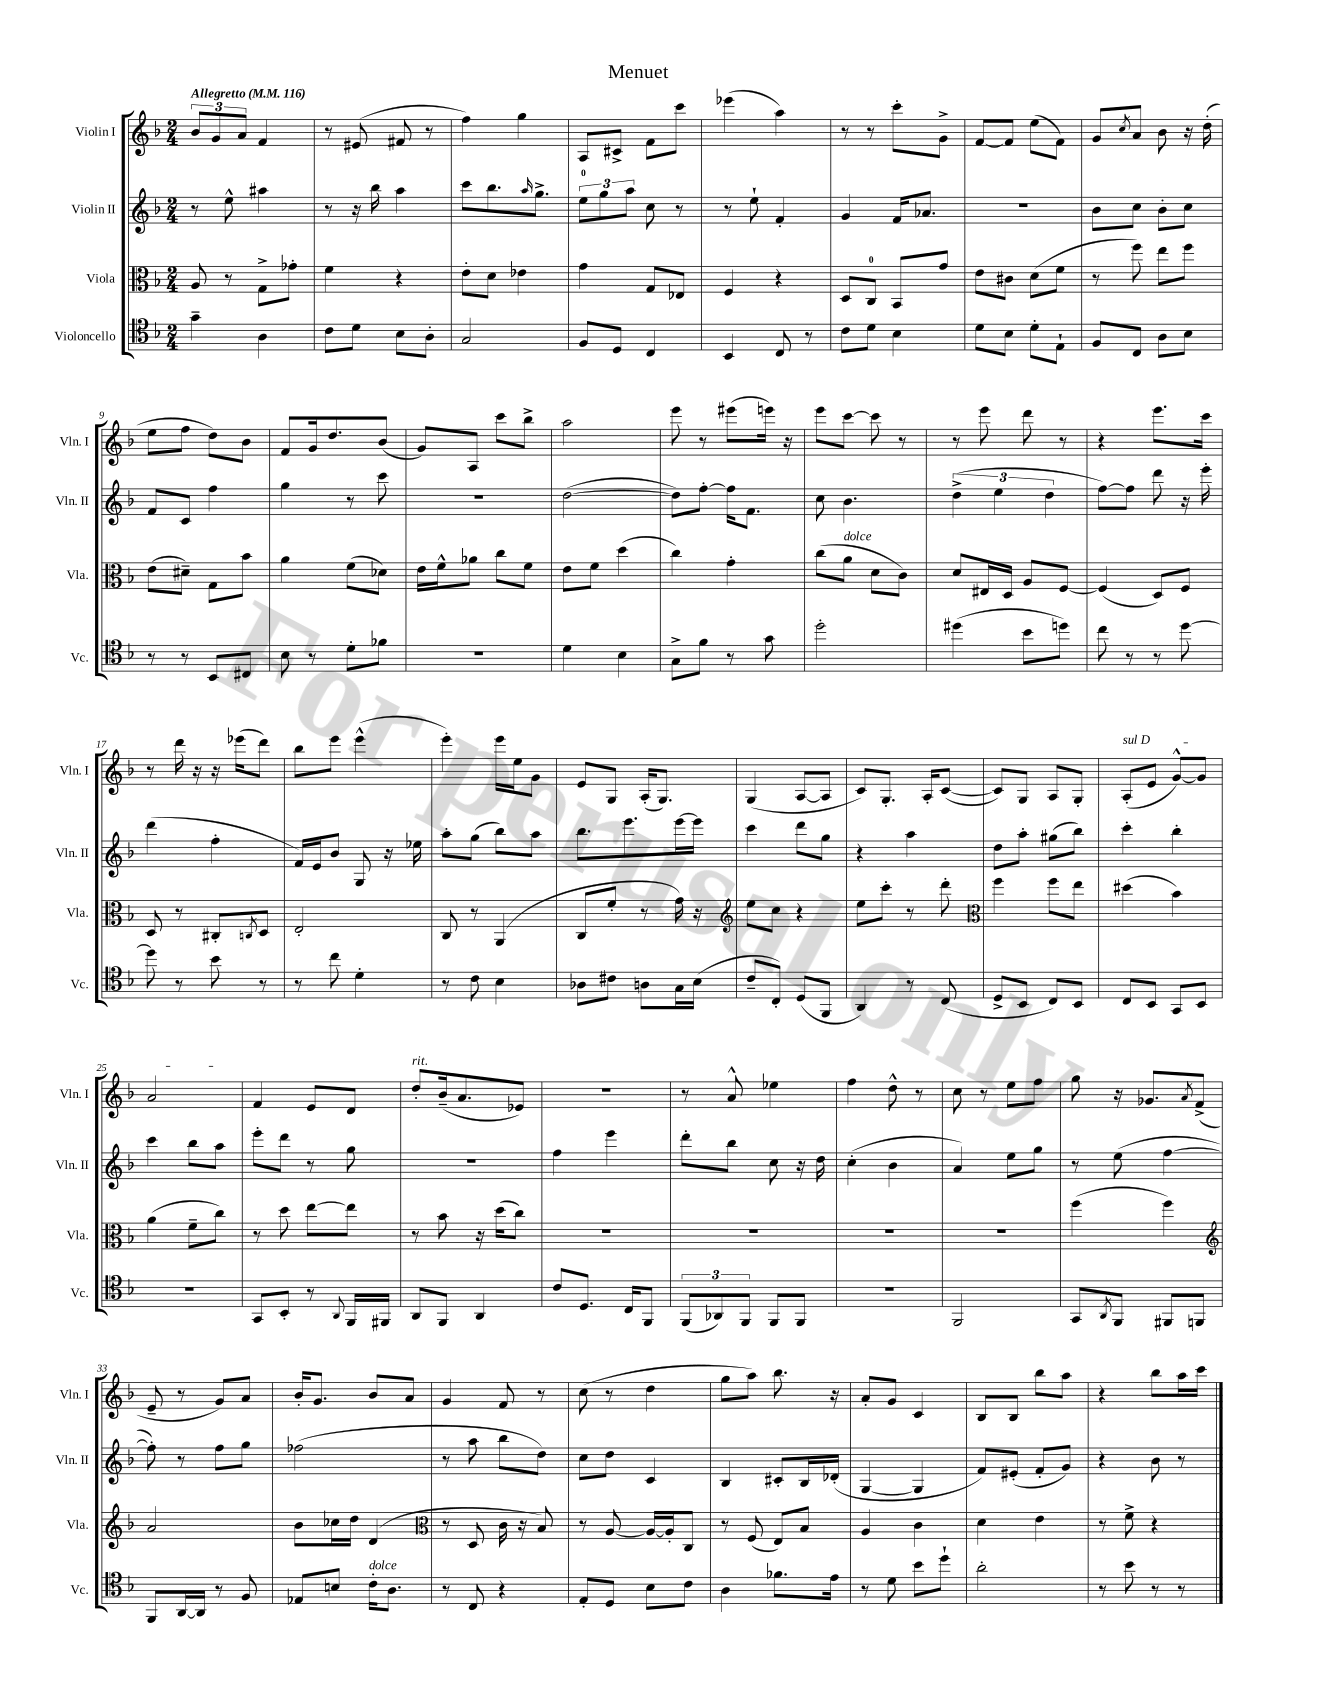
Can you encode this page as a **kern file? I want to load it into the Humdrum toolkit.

**kern	**kern	**kern	**kern
*staff4	*staff3	*staff2	*staff1
*clefC4	*clefC3	*clefG2	*clefG2
*k[b-]	*k[b-]	*k[b-]	*k[b-]
*M2/4	*M2/4	*M2/4	*M2/4
*MM116	*MM116	*MM116	*MM116
4g~	8A	8r	12b-
.	.	.	12g
.	8r	8ee^^	.
.	.	.	12a
4A	8G^	4aa#	4f
.	8g-'	.	.
=	=	=	=
8c	4f	8r	8r
8d	.	16r	(8e#
.	.	16bb-	.
8B-	4r	4aa	8f#
8A'	.	.	8r
=	=	=	=
2G	8e'	8ccc	4ff)
.	8d	8.bb-	.
.	4e-	.	4gg
.	.	16qqaa	.
.	.	8.gg^	.
=	=	=	=
8F	4g	12ee	8A
.	.	12gg	.
8D	.	.	8c#^
.	.	12aa	.
4C	8G	8cc	8f
.	8E-	8r	8ccc
=	=	=	=
4BB-	4F	8r	(4eee-
.	.	8ee`	.
8C	4r	4f'	4aa)
8r	.	.	.
=	=	=	=
8c	8D	4g	8r
8d	8C	.	8r
4B-	8BB-	16f	8ccc'
.	.	8.a-	.
.	8g	.	8g^
=	=	=	=
8d	8e	2r	[8f
8B-	8c#	.	8f]
8d'	(8d	.	(8ee
8E`	8f	.	8f)
=	=	=	=
8F	8r	8b-	8g
.	.	.	8qcc
8C	8ff)	8cc	8a
8A	8ee	8b-'	8b-
8B-	8ff	8cc	16r
.	.	.	(16dd'
=	=	=	=
8r	(8e	8f	8ee
8r	8d#~)	8c	8ff
8BB-	8G	4ff	8dd)
8C#	8b-	.	8b-
=	=	=	=
8B-	4a	4gg	8f
8r	.	.	16g
.	.	.	8.dd
8d'	(8f	8r	.
8f-	8d-)	8ccc	(8b-
=	=	=	=
2r	16e	2r	8g)
.	16f^^	.	.
.	8a-	.	8A
.	8cc	.	8ccc
.	8f	.	8bb-^
=	=	=	=
4d	8e	([2dd	2aa
.	8f	.	.
4B-	(4dd	.	.
=	=	=	=
8G^	4cc)	8dd])	8eee
8f	.	[8ff'	8r
8r	4g'	16ff]	(8eee#
.	.	8.f	.
8g	.	.	16eee)
.	.	.	16r
=	=	=	=
2dd'	(8cc	8cc	8eee
.	8a	4.b-	[8ccc
.	8d	.	8ccc]
.	8c)	.	8r
=	=	=	=
(4dd#	8d	(6dd^	8r
.	16E#	.	8eee
.	.	6ee	.
.	16D	.	.
8b-	8A	.	8ddd
.	.	6dd	.
8dd)	[8F	.	8r
=	=	=	=
8cc	(4F]	[8ff)	4r
8r	.	8ff]	.
8r	8D)	8ddd	8.eee
[8dd	8F	16r	.
.	.	16eee'	16ccc
=	=	=	=
8dd]	8D	(4ddd	8r
8r	8r	.	16ddd
.	.	.	16r
8b-	8C#'	4ff'	16r
.	.	.	(16eee-
.	8qC	.	.
8r	8D	.	8ddd)
=	=	=	=
8r	2E'	16f)	8bb-
.	.	16e	.
8cc	.	8b-	8eee
4d'	.	8G	(4eee^^
.	.	16r	.
.	.	16ee-	.
=	=	=	=
8r	8C	8aa'	4eee')
8c	8r	(8gg	.
4B-	(4AA	8bb-)	16eee
.	.	.	16ee
.	.	8aa	8g
=	=	=	=
8A-	8C	8.bb-	8e
8c#	8f'	.	8G
.	.	8.eee	.
8A	8r	.	(16A'
.	.	.	8.G)
16G	16g)	[16eee	.
(16B-	16r	16eee]	.
=	=	=	=
*	*clefG2	*	*
8c~	8ee	4ccc	(4G
8C')	8cc	.	.
(8D	4r	8ddd	[8A
8FF	.	8gg	8A]
=	=	=	=
4AA)	8ee	4r	8c)
.	8ccc'	.	8.G'
8r	8r	4aa	.
.	.	.	16A'
(8C	8ddd'	.	([8c
=	=	=	=
*	*clefC3	*	*
8D^	4ff	8dd	8c])
8BB-	.	8aa'	8G
8C)	8ff	(8gg#	8A
8BB-	8ee	8bb-)	8G'
=	=	=	=
8C	(4dd#	4ccc'	(8A'
8BB-	.	.	8e
8GG	4b-)	4bb-'	[8g^^)
8BB-	.	.	8g]
=	=	=	=
2r	(4a	4ccc	2a
.	8f~	8bb-	.
.	8cc)	8aa	.
=	=	=	=
8GG	8r	8eee'	4f
8BB-'	8dd	8ddd	.
8r	[8ee	8r	8e
8qqAA	.	.	.
16FF	8ee]	8gg	8d
16FF#	.	.	.
=	=	=	=
8AA	8r	2r	8dd'
8FF	8b-	.	(16b-~
.	.	.	8.a
4AA	16r	.	.
.	(16dd	.	.
.	8cc)	.	8e-)
=	=	=	=
8c	2r	4ff	2r
8.D	.	.	.
.	.	4eee	.
16C	.	.	.
8FF	.	.	.
=	=	=	=
(12FF	2r	8ddd'	8r
12AA-)	.	.	.
.	.	8bb-	8a^^
12FF	.	.	.
8FF	.	8cc	4ee-
8FF	.	16r	.
.	.	16dd	.
=	=	=	=
2r	2r	(4cc'	4ff
.	.	4b-	8dd^^
.	.	.	8r
=	=	=	=
2FF	2r	4a)	8cc
.	.	.	8r
.	.	8ee	8ee
.	.	8gg	8ff
=	=	=	=
8GG	(4ff	8r	8gg
8qAA	.	.	.
8FF	.	(8ee	16r
.	.	.	8.g-
8FF#	4ff)	[4ff	.
.	.	.	8qa
8FF	.	.	(8f^
=	=	=	=
*	*clefG2	*	*
8FF	2a	8ff'])	8e~
[16AA	.	8r	8r
16AA]	.	.	.
8r	.	8ff	8g)
8F	.	8gg	8a
=	=	=	=
8E-	8b-	(2ff-	16b-'
.	.	.	8.g
8B	16cc-	.	.
.	16dd	.	.
16c'	(4d	.	8b-
8.A	.	.	.
.	.	.	8a
=	=	=	=
*	*clefC3	*	*
8r	8r	8r	4g
8C	8D	8aa	.
4r	16c	8bb-	8f
.	16r	.	.
.	8B-)	8dd)	8r
=	=	=	=
8E'	8r	8cc	(8cc
8D	[8A	8dd	8r
8B-	16A_	4c	4dd
.	16A']	.	.
8c	8C	.	.
=	=	=	=
4A	8r	4B-	8gg
.	(8F	.	8aa)
8.f-	8E)	8c#'	8.bb-
.	8B-	16B-	.
16e	.	(16d-'	16r
=	=	=	=
8r	4A	[4G	8a'
8d	.	.	8g
8b-	4c	4G]	4c
8dd`	.	.	.
=	=	=	=
2a'	4d	8f)	8B-
.	.	(8e#'	8B-
.	4e	8f'	8bb-
.	.	8g)	8aa
=	=	=	=
8r	8r	4r	4r
8b-	8f^	.	.
8r	4r	8b-	8bb-
8r	.	8r	16aa
.	.	.	16ccc
==	==	==	==
*-	*-	*-	*-
